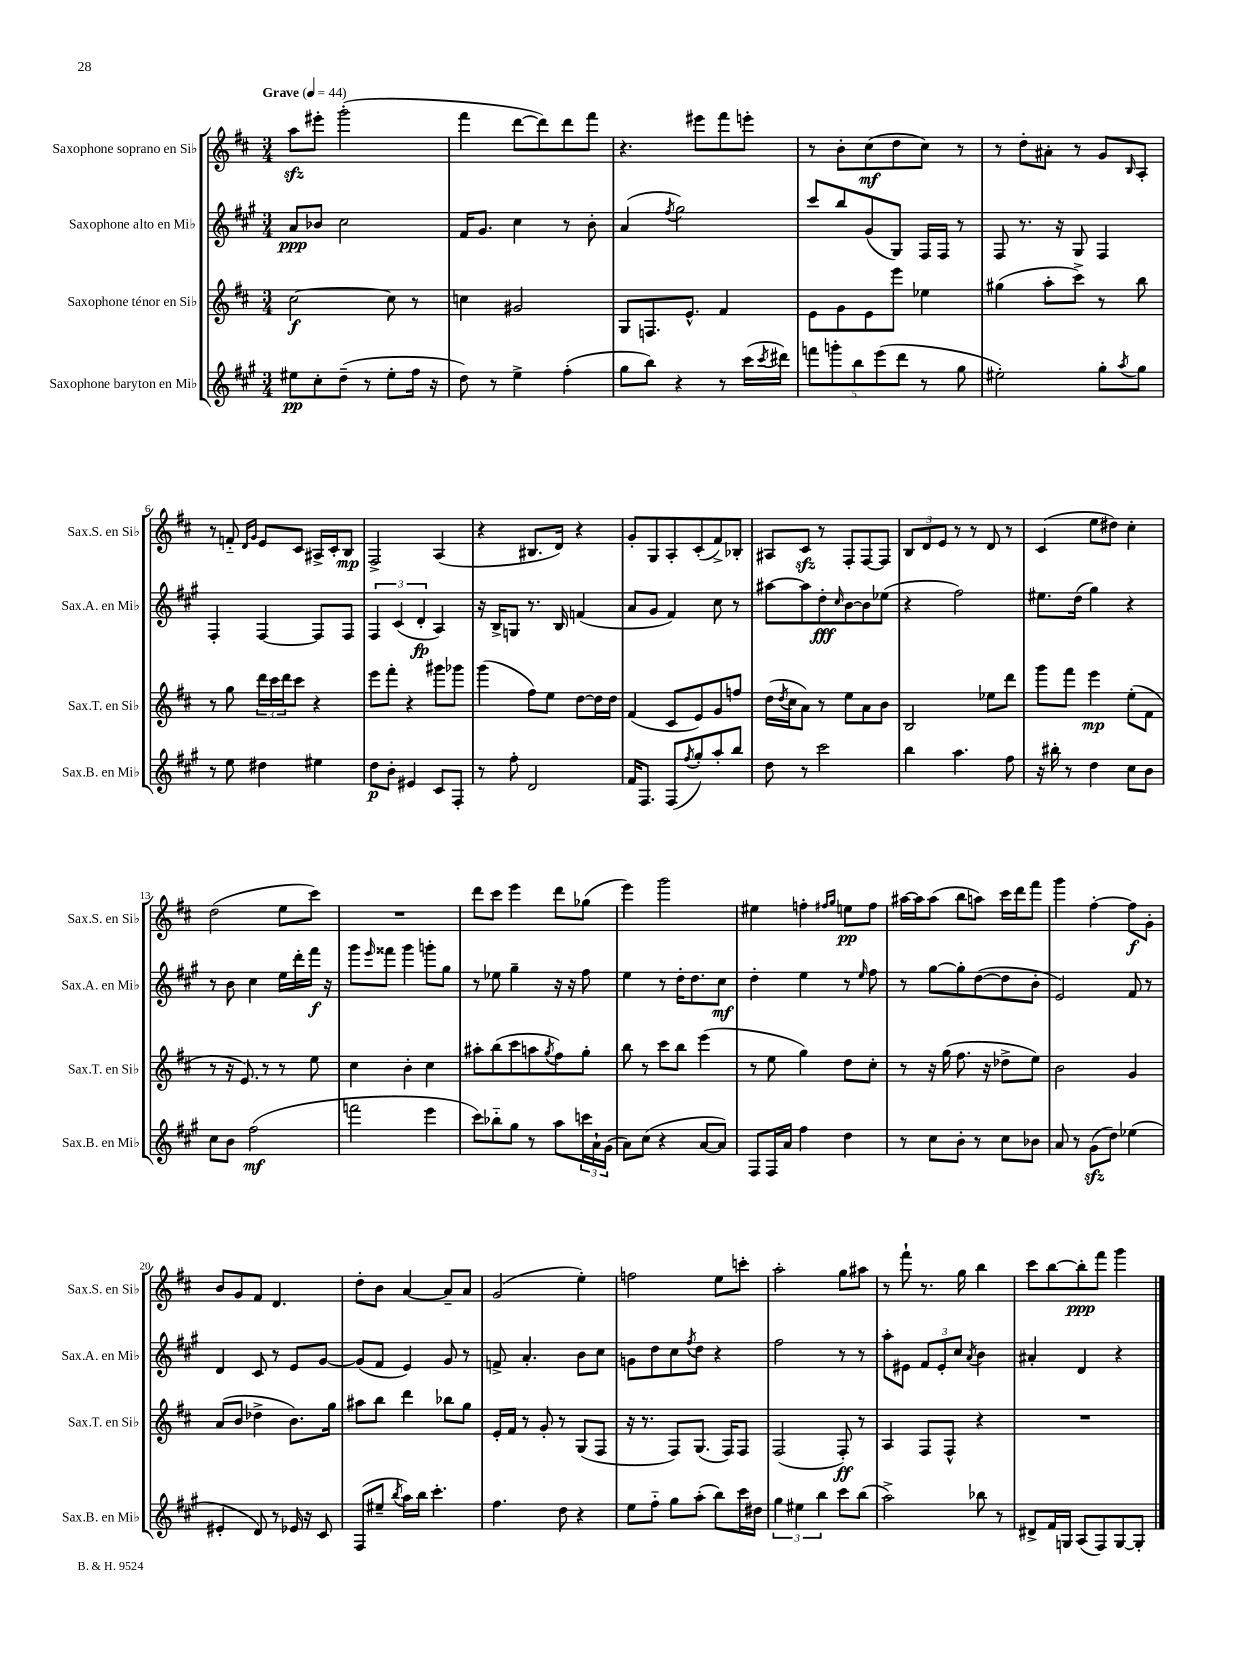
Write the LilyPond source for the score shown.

<<
\new StaffGroup <<
\new Staff = "s0" \with { instrumentName = "Saxophone soprano en Sib" shortInstrumentName = "Sax.S. en Sib" } {
    \clef treble \key d \major \numericTimeSignature \time 3/4 \tempo "Grave" 4 = 44
    a''8\sfz eis'''8-. g'''2-.( |
    fis'''4 d'''8~ d'''8) d'''8 fis'''8 |
    r4. eis'''8 fis'''8 e'''8-. |
    r8 b'8-. cis''8\mf( d''8 cis''8) r8 |
    r8 d''8-. ais'8-. r8 g'8 \grace { b16 } a8-. |
    r8 f'8-_ \grace { d'16 g'16 } e'8 cis'8 ais16-> cis'16-. b8\mp |
    fis2-> a4( |
    r4 bis8. d'16) r4 |
    g'8-. g8 a8-. cis'8-.( fis'8->) bes8-. |
    ais8 cis'8\sfz r8 fis8-. fis8~ fis8 |
    \tuplet 3/2 { b8 d'8 e'8 } r8 r8 d'8 r8 |
    cis'4( e''8 dis''8) cis''4-. |
    d''2( e''8 cis'''8) |
    R2. |
    d'''8 cis'''8 e'''4 d'''8 ges''8( |
    e'''4) g'''2 |
    eis''4 f''4-. \grace { fis''16 g''16 } e''8\pp fis''8 |
    ais''16~ ais''16 ais''8( b''8 a''8) cis'''16 d'''16 fis'''8 |
    g'''4 fis''4~-. fis''8\f g'8-. |
    b'8 g'8 fis'8 d'4. |
    d''8-. b'8 a'4~ a'8-- a'8 |
    g'2( e''4-.) |
    f''2 e''8 c'''8-. |
    a''2-. g''8 ais''8 |
    r8 fis'''8-! r8. g''16 b''4 |
    cis'''8 b''8~ b''8-.\ppp fis'''8 g'''4 \bar "|." |
}
\new Staff = "s1" \with { instrumentName = "Saxophone alto en Mib" shortInstrumentName = "Sax.A. en Mib" } {
    \clef treble \key a \major \numericTimeSignature \time 3/4
    a'8\ppp bes'8 cis''2 |
    fis'16 gis'8. cis''4 r8 b'8-. |
    a'4( \acciaccatura { fis''8 } gis''2) |
    cis'''8 b''8 gis'8( gis8) fis16 fis16 r8 |
    fis8 r8. r16 gis8 fis4 |
    fis4-. fis4~ fis8 fis8 |
    \tuplet 3/2 { fis4 cis'4( d'4-.\fp } a4) |
    r16 b16-> g8 r8. b16 f'4( |
    a'8 gis'8 fis'4) cis''8 r8 |
    ais''8~ ais''8 d''8-.\fff \grace { cis''16 } b'8~ b'8 ees''8( |
    r4 fis''2) |
    eis''8. d''16( gis''4) r4 |
    r8 b'8 cis''4 e''16 d'''16-. fis'''16\f r16 |
    gis'''8 \grace { e'''16 } fisis'''8 gis'''4 g'''8-. gis''8 |
    r8 ees''8 gis''4-- r16 r16 fis''8 |
    e''4 r8 d''16-. d''8. cis''8\mf |
    d''4-. e''4 r8 \grace { e''16 } fis''8 |
    r8 gis''8~ gis''8-. d''8~( d''8 b'8-. |
    e'2) fis'8 r8 |
    d'4 cis'8 r8 e'8 gis'8~ |
    gis'8( fis'8 e'4) gis'8 r8 |
    f'8-> a'4.-. b'8 cis''8 |
    g'8 d''8 cis''8 \acciaccatura { fis''8 } d''8 r4 |
    fis''2 r8 r8 |
    a''8-. eis'8 \tuplet 3/2 { fis'8 eis'8-. cis''8 } \acciaccatura { a'8 } b'4 |
    ais'4-. d'4 r4 \bar "|." |
}
\new Staff = "s2" \with { instrumentName = "Saxophone ténor en Sib" shortInstrumentName = "Sax.T. en Sib" } {
    \clef treble \key d \major \numericTimeSignature \time 3/4
    cis''2~\f cis''8 r8 |
    c''4 gis'2 |
    g8 f8. e'8.-^ fis'4 |
    e'8 g'8 e'8 e'''8 ees''4 |
    gis''4( a''8-. cis'''8->) r8 b''8 |
    r8 g''8 \tuplet 3/2 { d'''16 cis'''16 d'''16 } cis'''8 r4 |
    e'''8 fis'''8-. r4 gis'''8 ges'''8 |
    g'''4( fis''8) e''8 d''8~ d''16 d''16 |
    fis'4( cis'8 e'8) g'8 f''8 |
    d''16( \acciaccatura { d''8 } cis''16 a'8) r8 e''8 a'8 b'8 |
    b2 ees''8 d'''8 |
    g'''8 fis'''8 e'''4\mp e''8-.( fis'8 |
    r8 r16 e'8.) r8 r8 e''8 |
    cis''4 b'4-. cis''4 |
    ais''8-. b''8( cis'''8 a''8 \acciaccatura { g''8 } fis''8) g''8-. |
    b''8 r8 cis'''8 b''8 e'''4( |
    r8 e''8 g''4) d''8 cis''8-. |
    r8 r16 g''16( fis''8. r16 des''8-> e''8) |
    b'2 g'4 |
    a'8( b'8 des''4-> b'8.) g''16 |
    ais''8 b''8 d'''4 bes''8 g''8 |
    e'16-. fis'16 r8 g'8-. r8 g8( fis8 |
    r16 r8. fis8) g8.( fis16) fis8 |
    fis2( fis8-.\ff) r8 |
    a4 fis8 fis8-^ r4 |
    R2. \bar "|." |
}
\new Staff = "s3" \with { instrumentName = "Saxophone baryton en Mib" shortInstrumentName = "Sax.B. en Mib" } {
    \clef treble \key a \major \numericTimeSignature \time 3/4
    eis''8\pp cis''8-. d''8--( r8 eis''8-. fis''16 r16 |
    d''8) r8 e''4-> fis''4-.( |
    gis''8 b''8) r4 r8 cis'''16( \acciaccatura { cis'''8 } dis'''16) |
    \tuplet 5/4 { f'''8 g'''8-. b''8 e'''8( d'''8 } r8 gis''8 |
    eis''2-.) gis''8-. \acciaccatura { a''8 } gis''8 |
    r8 e''8 dis''4 eis''4 |
    d''8\p b'8-. eis'4 cis'8 fis8-. |
    r8 fis''8-. d'2 |
    fis'16 fis8. fis8( \acciaccatura { fis''8 } gis''8-.) a''8-. b''8 |
    d''8 r8 cis'''2 |
    b''4 a''4. fis''8 |
    r16 bis''16-. r8 d''4 cis''8 b'8 |
    cis''8 b'8 fis''2\mf( |
    f'''2 e'''4 |
    cis'''8) bes''8-_ gis''8 r8 a''8 \tuplet 3/2 { c'''16 a'16-! gis'16( } |
    a'8) cis''8( r4 a'8~ a'8) |
    fis8 fis16 a'16 fis''4 d''4 |
    r8 cis''8 b'8-. r8 cis''8 bes'8 |
    a'8 r8 gis'8\sfz( d''8) ees''4( |
    eis'4-. d'8) r8 ees'16 r16 cis'8 |
    fis8( eis''8-- \acciaccatura { b''8 } a''16) b''16 cis'''4.-. |
    fis''4. d''8 r4 |
    e''8 fis''8-_ gis''8 a''8-.( b''8) cis'''16 dis''16 |
    \tuplet 3/2 { gis''4 eis''4 b''4 } cis'''8 b''8( |
    a''2->) bes''8 r8 |
    dis'8-> fis'16 g16 a8( fis8) g8~ g8-. \bar "|." |
}
>>
>>
